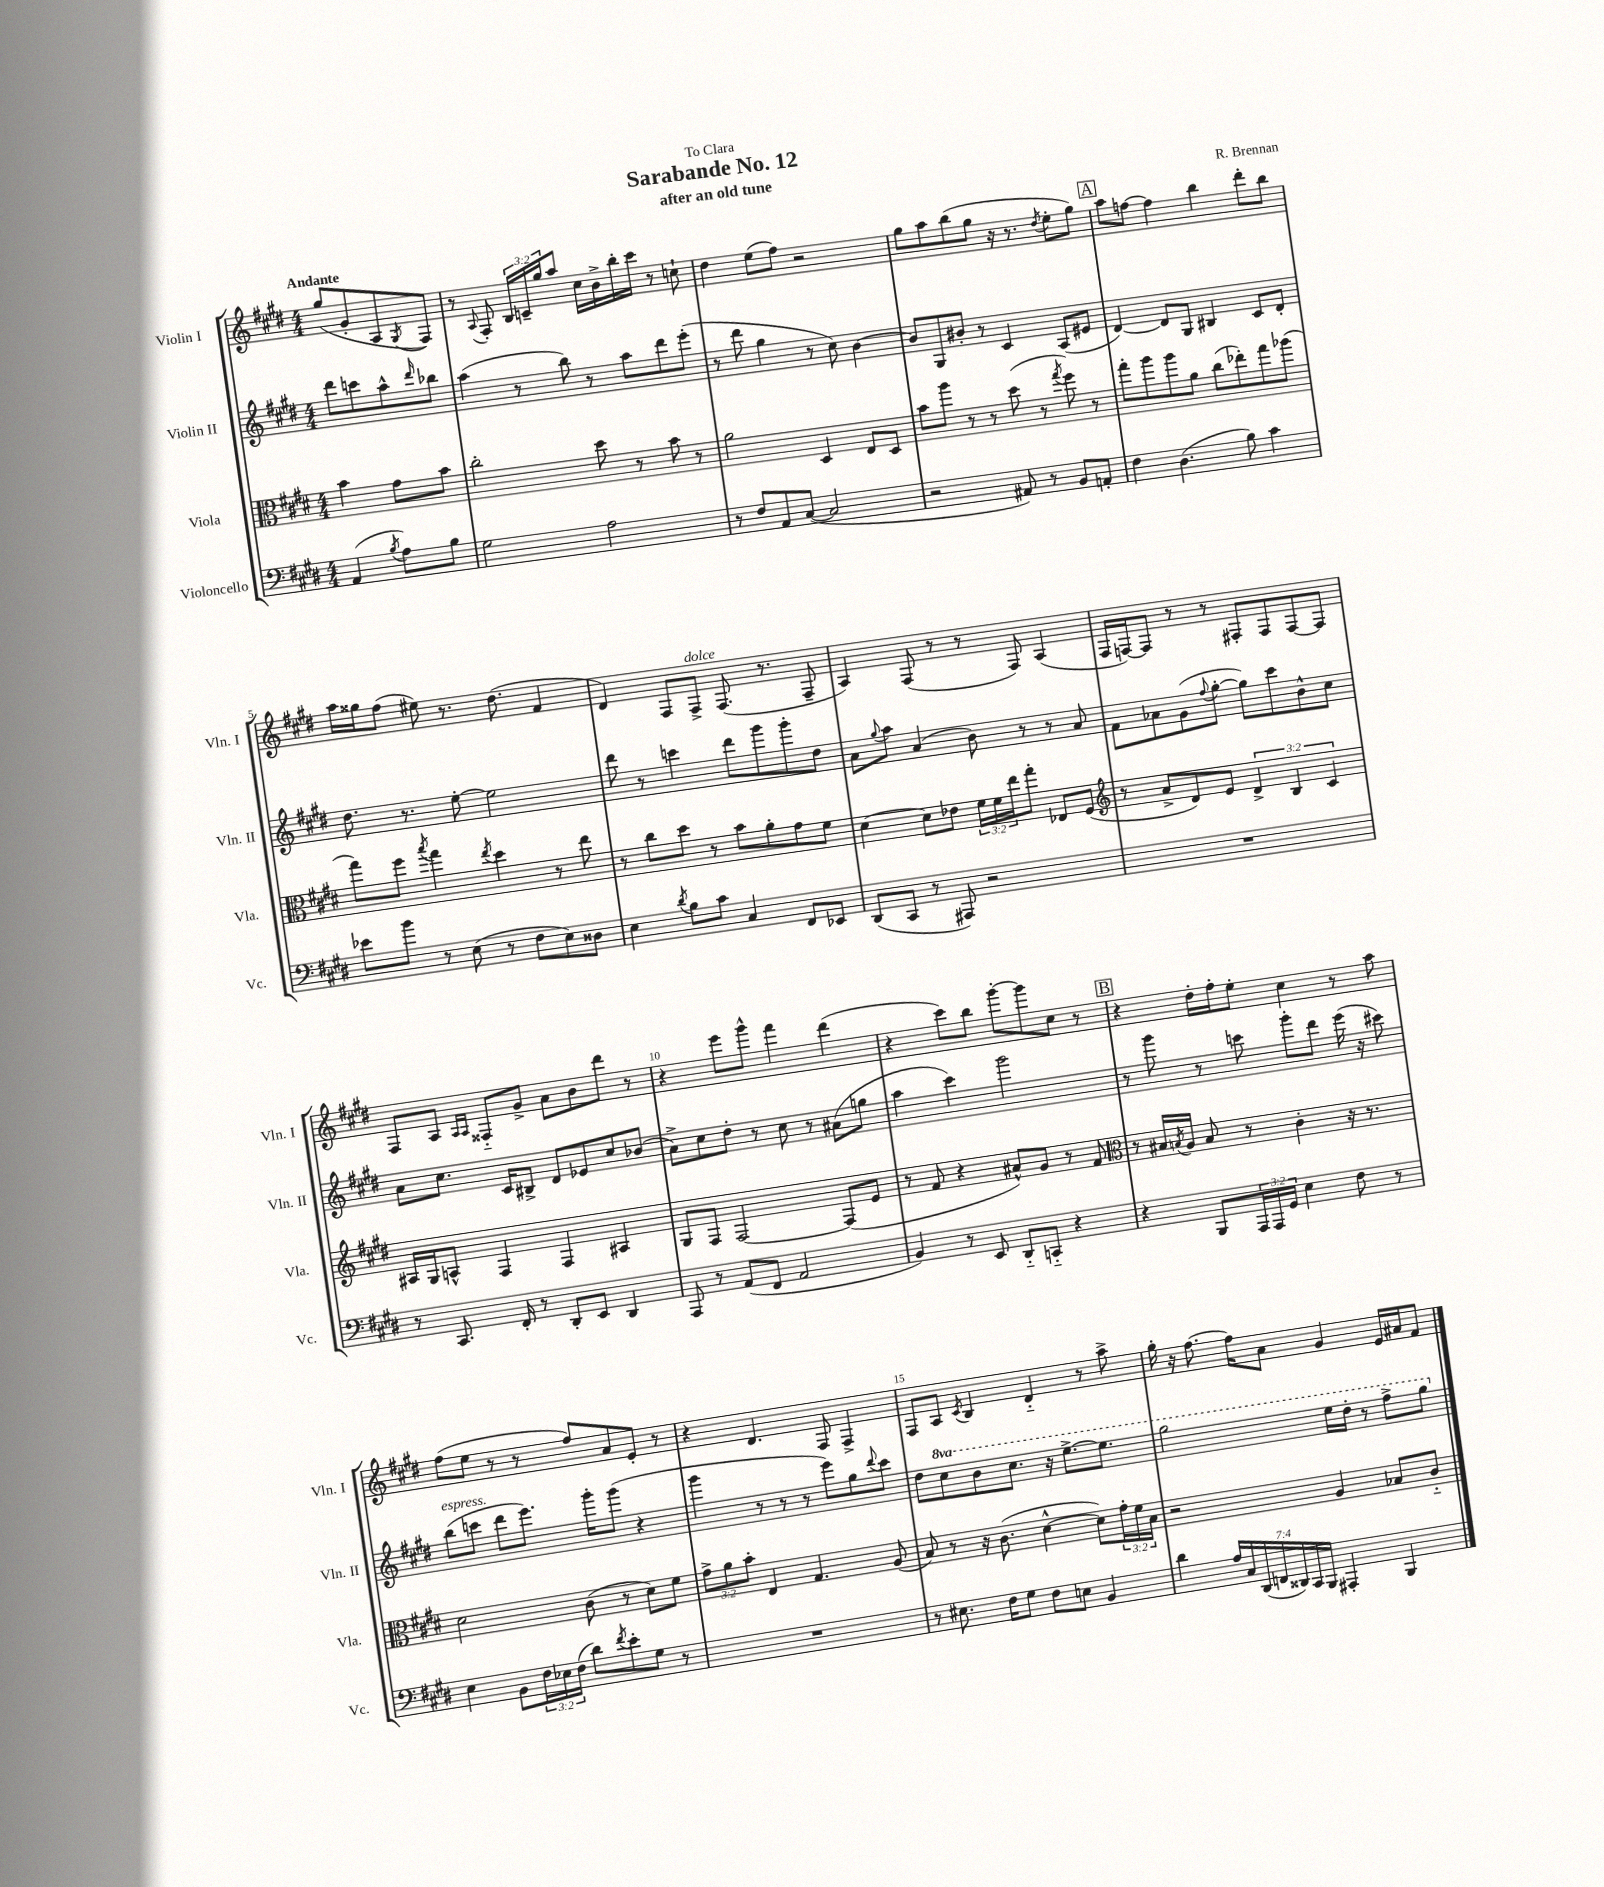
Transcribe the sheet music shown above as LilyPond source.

\header { title = "Sarabande No. 12" composer = "R. Brennan" subtitle = "after an old tune" dedication = "To Clara" }
<<
\new StaffGroup <<
\new Staff = "s0" \with { instrumentName = "Violin I" shortInstrumentName = "Vln. I" } {
    \clef treble \key e \major \numericTimeSignature \time 4/4 \override Staff.TupletNumber.text = #tuplet-number::calc-fraction-text \partial 2 \tempo "Andante"
    gis''8( gis'8-. a8 \acciaccatura { gis8 } fis8) |
    r8 \appoggiatura { a8 } fis8-. \tuplet 3/2 { b16 c'16-- gis''16 } a''8 cis''16 b'16-> b''16-. cis'''16 r8 c''8-! |
    dis''4 e''8( fis''8) r2 |
    gis''8 a''8 b''8( gis''8 r16 r8. \acciaccatura { dis''8 } e''8-. gis''8) |
    \mark \markup { \box "A" } a''8 f''8~ f''4 b''4 dis'''8-. b''8 |
    a''16 gisis''16 fis''8( eis''8) r8. dis''8.( fis'4 |
    dis'4) fis8 fis8->^\markup { \italic "dolce" } fis8.( r8. fis8-- |
    a4) fis8( r8 r8 fis8) a4( |
    fis16 f16~) f8 r8 r8 fis8-. fis8 fis8~ fis8 |
    fis8 a8 \grace { a16 a16 } fisis8-_ gis'8-> a'8 b'8 dis'''8 r8 |
    r4 e'''8 gis'''8-^ fis'''4 dis'''4( |
    r4 cis'''8) b''8 gis'''8~-. gis'''8 cis''8 r8 |
    \mark \markup { \box "B" } r4 dis''16-. fis''16-. e''8-. cis''4 r8 a''8 |
    fis''8( e''8 r8 r8 fis''8) a'8 e'8-. r8 |
    r4 dis'4. fis8 fis4-> |
    fis8 a8 \acciaccatura { cis'8 } b4 dis'4-_ r8 a''8-> |
    gis''16-. r16 fis''8.~ fis''16 a'8 gis'4 e'16 ais'16 fis'8 \bar "|." |
}
\new Staff = "s1" \with { instrumentName = "Violin II" shortInstrumentName = "Vln. II" } {
    \clef treble \key e \major \numericTimeSignature \time 4/4 \set Staff.ottavationMarkups = #ottavation-simple-ordinals \partial 2
    dis'''8 c'''8 a''8-^ \grace { dis'''16 } bes''8 |
    a''4( r8 b''8) r8 a''8 dis'''8 e'''8-.( |
    r8 dis'''8 gis''4 r8 cis''8) b'4~ |
    b'8 gis8 bis'8-. r8 cis'4 a8( eis'8 |
    \mark \markup { \box "A" } dis'4~) dis'8 gis8 bis4 cis'8 dis'8-. |
    dis''8. r8. e''8~-. e''2 |
    dis'''8 r8 c'''4 dis'''8 gis'''8 gis'''8-. dis''8 |
    a'8 \appoggiatura { gis''8 } a''8 a'4( b'8) r8 r8 a'8 |
    fis'8 aes'8 gis'8( \appoggiatura { fis''8 } gis''8~-. gis''8) cis'''8 b'8-^ cis''8 |
    a'8 cis''8. cis'16 bis8-> dis'8 ees'8 cis''8 bes'8( |
    a'8->) cis''8 dis''8-. r8 cis''8 r8 ais'8( g''8 |
    a''4 cis'''4) gis'''2 |
    \mark \markup { \box "B" } r8 gis'''8 r8 c'''8 gis'''8-. dis'''8 e'''16( r16 cis'''8) |
    b''8^\markup { \italic "espress." }( c'''8 dis'''8 e'''8.) gis'''16-. gis'''8( r4 |
    gis'''4 r8 r8 r8 e'''8) gis''8 \appoggiatura { dis'''8 } cis'''8 |
    dis''8 \ottava #1 cis'''8 b''8 cis'''8. r16 e'''8.~-> e'''8. |
    gis'''2 e'''16 dis'''16-. r8 fis'''8-> gis'''8 \ottava #0 \bar "|." |
}
\new Staff = "s2" \with { instrumentName = "Viola" shortInstrumentName = "Vla." } {
    \clef alto \key e \major \numericTimeSignature \time 4/4 \override Staff.TupletNumber.text = #tuplet-number::calc-fraction-text \partial 2
    b'4 gis'8 b'8 |
    cis''2-. dis''8 r8 b'8 r8 |
    a'2 dis4 e8 dis8 |
    b'8 a''8 r8 r8 dis''8( r8 \acciaccatura { gis''8 } fis''8) r8 |
    \mark \markup { \box "A" } gis''8-. a''8 a''8 a'8 cis''8( ees''8-.) gis''8 aes''8( |
    gis''8) fis''8 \acciaccatura { b''8 } gis''4 \acciaccatura { e''8 } dis''4 r8 e''8 |
    r8 cis''8 dis''8 r8 b'8 a'8-. gis'8 fis'8 |
    dis'4~ dis'8 ees'8 \tuplet 3/2 { fis'16 fis'16 e''16 } gis''8-. ees8 fis8( |
    \clef treble r8 a'8-> dis'8) e'8 \tuplet 3/2 { dis'4-> b4 cis'4 } |
    ais16 gis16 a8-^ fis4 fis4 ais4 |
    gis8 fis8 fis2~ fis8( e'8 |
    r8 fis'8 r4 ais'8-^) gis'8 r8 fis'8 |
    \mark \markup { \box "B" } \clef alto r8 bis16 \acciaccatura { b8 } a16 b8 r8 cis'4-. r16 r8. |
    dis'2 cis'8( r8 dis'8) fis'8 |
    \tuplet 3/2 { gis'8-> a'8 b'8-. } e4 gis4. a8( |
    b8) r8 r16 cis'8.( dis'4~-^ dis'8) \tuplet 3/2 { gis'16-. fis'16 b16 } |
    r2 a4 bes8 cis'8-_ \bar "|." |
}
\new Staff = "s3" \with { instrumentName = "Violoncello" shortInstrumentName = "Vc." } {
    \clef bass \key e \major \numericTimeSignature \time 4/4 \override Staff.TupletNumber.text = #tuplet-number::calc-fraction-text \partial 2
    a,4( \acciaccatura { b8 } a8) b8 |
    gis2 a2 |
    r8 fis8 a,8 cis8~( cis2 |
    r2 ais,8) r8 b,8 a,8-. |
    \mark \markup { \box "A" } fis4 dis4.( b8) cis'4 |
    ees'8 b'8 r8 e8( r8 fis8 e8) disis8 |
    e4 \acciaccatura { dis'8 } b8 cis'8 cis4 fis,8 ees,8 |
    dis,8( cis,8 r8 ais,,8) r2 |
    R1 |
    r8 cis,8. fis,16-. r8 dis,8-. e,8 dis,4 |
    a,,8 r8 a,8( fis,8 a,2 |
    b,4) r8 e,8 dis,8-_ c,8-_ r4 |
    \mark \markup { \box "B" } r4 b,,8 \tuplet 3/2 { a,,16 a,,16 gis,16 } e4 fis8 r8 |
    e4 b,8 \tuplet 3/2 { fis16 ees16 fis16( } dis'8) \acciaccatura { fis'8 } e'8-. gis8 r8 |
    R1 |
    r8 eis8. fis16 gis8 fis8 e8 b,4 |
    dis'4 \tuplet 7/4 { a16 cis16 dis,16( f,16 disis,16) cis,16 b,,16 } ais,,4-. b,,4 \bar "|." |
}
>>
>>
\layout { \context { \Score \override BarNumber.break-visibility = ##(#f #t #t) barNumberVisibility = #(every-nth-bar-number-visible 5) } }
